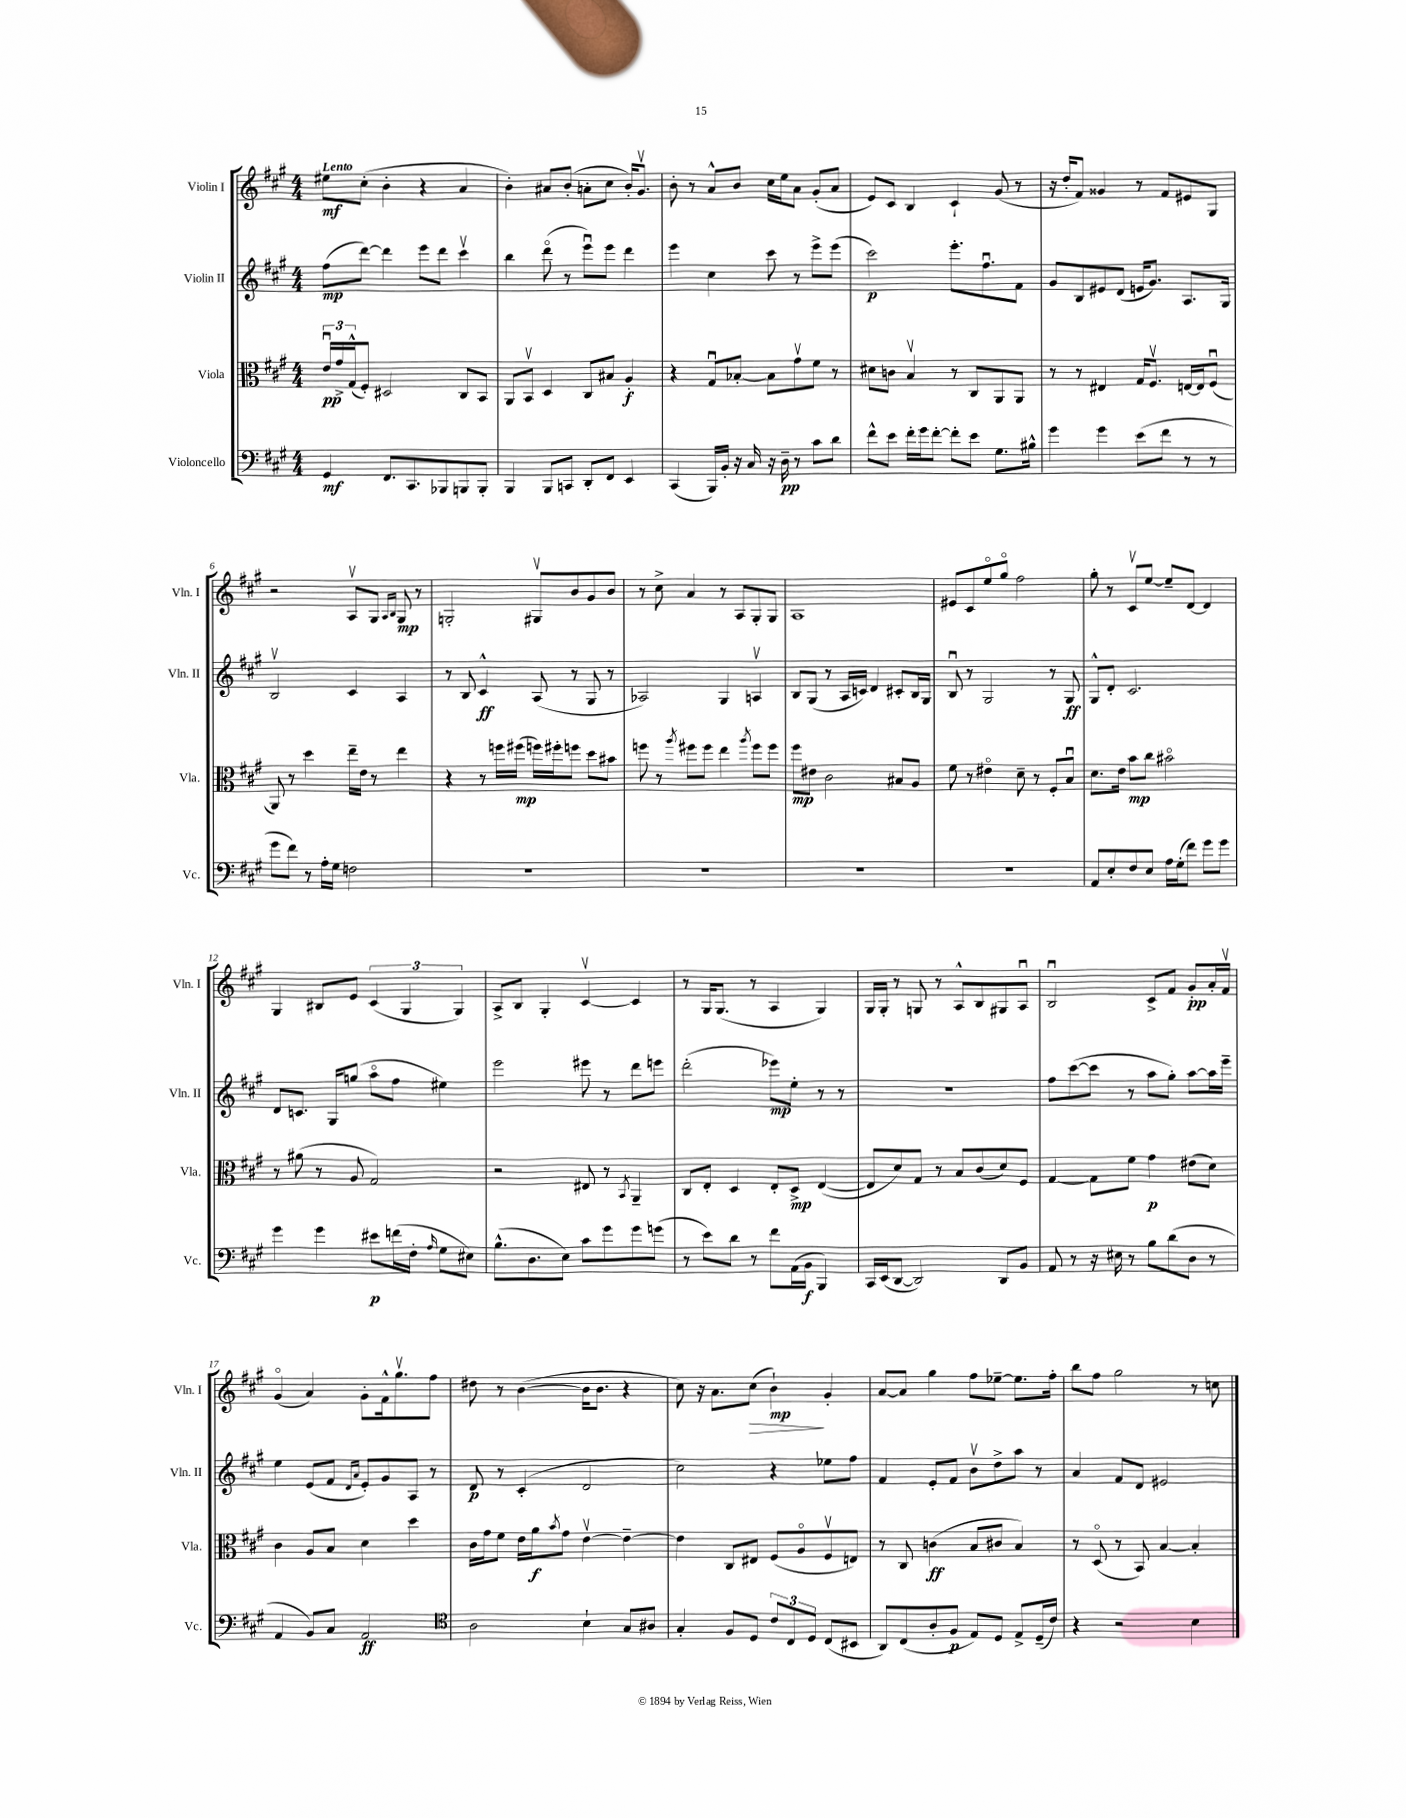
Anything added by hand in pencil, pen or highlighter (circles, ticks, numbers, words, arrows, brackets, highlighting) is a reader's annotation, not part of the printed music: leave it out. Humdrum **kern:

**kern	**kern	**kern	**kern
*staff4	*staff3	*staff2	*staff1
*clefF4	*clefC3	*clefG2	*clefG2
*k[f#c#g#]	*k[f#c#g#]	*k[f#c#g#]	*k[f#c#g#]
*M4/4	*M4/4	*M4/4	*M4/4
4GG#	24eu	(8ff#	8ee#
.	24g#^	.	.
.	(24G#^^	.	.
.	8F#')	[8ddd)	(8cc#'
8.FF#	2D#	4ddd]	4b'
8.CC#	.	.	.
.	.	8eee	4r
8BBB-	.	8ddd	.
8BBB	8C#	4ccc#v	4a
8BBB'	8BB	.	.
=	=	=	=
4BBB	8AA	4bb	4b')
.	8BBv	.	.
8BBB	4D	(8dddo	8a#
8CC	.	8r	(8b'
8DD'	8C#	8eeeu)	8a'
8FF#	8B#	8eee	8cc#
4EE	4A'	4ddd	16b')
.	.	.	8.g#v
=	=	=	=
(4CC#	4r	4eee	8b'
.	.	.	8r
16BBB)	8G#u	4cc#	8a^^
16BB'	.	.	.
16r	[8B-'	.	8b
16C#	.	.	.
16r	8B-]	8ccc#	16cc#
16D~	.	.	16ee
8r	8g#v	8r	8a
8c#	8f#	8eee^	(8g#'
8d	8r	(8eee	8a
=	=	=	=
8f#^^	8d#	2ccc#)	8e)
8e	8c	.	8c#
16f#'	4Bv	.	4B
16g#	.	.	.
[8f#'	.	.	.
8f#']	8r	8.eee'	4c#`
8e	8C#	.	.
.	.	8.ff#u	.
8.G#	8AA	.	(8g#
.	8AA	8f#	8r
16B#^^	.	.	.
=	=	=	=
4g#	8r	8g#	16r
.	.	.	16dd'
.	8r	8B	8f#)
4g#	4E#	8e#	4g##
.	.	(8d	.
(8e	16G#	16e	8r
.	8.F#v	8.g#)	.
8f#	.	.	8f#
8r	[16E	8.A	8e#
.	16E]	.	.
8r	(8F#u	.	8G#
.	.	16G#	.
=	=	=	=
8g#	8AA)	2Bv	2r
8f#)	8r	.	.
8r	4dd	.	.
16A'	.	.	.
16G#	.	.	.
2F	16ee~	4c#	8Av
.	16e	.	.
.	8r	.	8G#
.	.	.	16qqA
.	.	.	16qqB
.	4ee	4A	8G#
.	.	.	8r
=	=	=	=
1r	4r	8r	2G'
.	.	8B	.
.	8r	4c#^^	.
.	16ff	.	.
.	(16ff#	.	.
.	16ff)	(8A	8G#v
.	16ff#'	.	.
.	8ff	8r	8b
.	8dd	8G#	8g#
.	8b#	8r	8b
=	=	=	=
1r	8ff	2A-)	8r
.	8r	.	8cc#^
.	8qaa	.	.
.	8ff#	.	4a
.	8ff#	.	.
.	4ee	4G#	8r
.	.	.	8A
.	8qaa	.	.
.	8ff#	4Av	8G#'
.	8ff#	.	8G#
=	=	=	=
1r	8ff#	8B	1A
.	8e#	(8G#	.
.	2c#	8r	.
.	.	16A	.
.	.	16c)	.
.	.	4d	.
.	8B#	8c#'	.
.	8A	16B	.
.	.	16G#	.
=	=	=	=
1r	8f#	8Bu	8e#
.	8r	8r	8c#
.	4e#o	2G#	8eeo
.	.	.	8gg#o
.	8d~	.	2ff#
.	8r	.	.
.	8F#'	8r	.
.	8Bu	8G#	.
=	=	=	=
8AA	8.d	8G#^^	8gg#'
8E'	.	8d'	8r
.	16e	.	.
8F#	8b	2.c#	8c#v
8E	8cc#	.	[8ee
16A	2b#o	.	8ee~]
(16G#'	.	.	.
8f#)	.	.	[8d
8g#	.	.	4d]
8g#	.	.	.
=	=	=	=
4g#	8r	8d	4G#
.	(8a#	8.c	.
4g#	8r	.	8B#
.	.	16G#	.
.	8A	(8gg	8e
8e#	2G#)	8aao	(6c#
(16f	.	8ff#	.
.	.	.	6G#
16F#'	.	.	.
16qqA	.	.	.
8G#	.	4ee#)	.
.	.	.	6G#)
8E#)	.	.	.
=	=	=	=
(8.B^^	2r	2eee	8A^
.	.	.	8B
8.D	.	.	.
.	.	.	4G#'
8E)	.	.	.
8c#	8E#	8eee#	[4c#v
8g#	8r	8r	.
.	8qBB	.	.
8g#	4AA~	8ddd	4c#]
(8g	.	8eee	.
=	=	=	=
8r	8C#	(2ddd'	8r
8e)	8E'	.	16G#
.	.	.	(8.G#
8d	4D	.	.
8r	.	.	8r
8f#	8E'	8eee-)	4A
(16AA	8D^	8ee'	.
16BB	.	.	.
4BBB)	([4E	8r	4G#)
.	.	8r	.
=	=	=	=
16CC#	8E]	1r	16G#
(16EE	.	.	16G#'
[8DD	8d)	.	8r
2DD])	8G#	.	8G
.	8r	.	8r
.	8B	.	8A^^
.	(8c#	.	8B
8DD	8d)	.	8G#
8BB	8F#	.	8Au
=	=	=	=
8AA	[4G#	8ff#	2Bu
8r	.	([8ccc#	.
16r	8G#]	8ccc#]	.
16E#	.	.	.
8r	8f#	8r	.
8B	4g#	8aa	8c#^
(8d	.	8gg#')	8f#
8D	(8e#	[8aa	8g#'
8r	8d)	16aa]	16a'
.	.	16eee~	16f#v
=	=	=	=
4AA	4c#	4ee	(4g#o
8BB)	8A	(8e	4a)
8C#	8B	8f#	.
.	.	16qqd	.
.	.	16qqa	.
2AA	4d	8e')	8g#'
.	.	8g#	16f#^^
.	.	.	8.gg#v
.	4dd	8A	.
.	.	8r	8ff#
=	=	=	=
*clefC4	*	*	*
2A	16c#	8d	8dd#
.	16g#	.	.
.	8f#	8r	8r
.	16e	(4c#'	([4b
.	16a	.	.
.	8qb	.	.
.	8g#	.	.
4B`	[4ev	2d	16b]
.	.	.	8.b
8G#	4e~_	.	4r
8A#	.	.	.
=	=	=	=
4G#'	4e]	2cc#)	8cc#)
.	.	.	16r
.	.	.	8.a
8F#	8C#	.	.
8D	8E#	.	(8cc#
12c#	(8F#	4r	4b`)
12C#	.	.	.
.	8Ao	.	.
12D	.	.	.
(8C#	8F#v	8ee-	4g#'
8BB#	8E)	8ff#	.
=	=	=	=
8AA)	8r	4f#	[8a
(8C#	8C#	.	8a]
8A'	(4c	8e'	4gg#
8F#	.	8f#	.
8E)	8B	8bv	8ff#
8D	8c#	8dd^	[8ee-~
8E^	4B)	8aa	8.ee-]
(16D~	.	8r	.
16c#)	.	.	16ff#'
=	=	=	=
4r	8r	4a	8bb
.	(8Do	.	8ff#
2r	8r	8f#	2gg#
.	8BB)	8d	.
.	[4B	2e#	.
4B	4B']	.	8r
.	.	.	8cc
==	==	==	==
*-	*-	*-	*-
